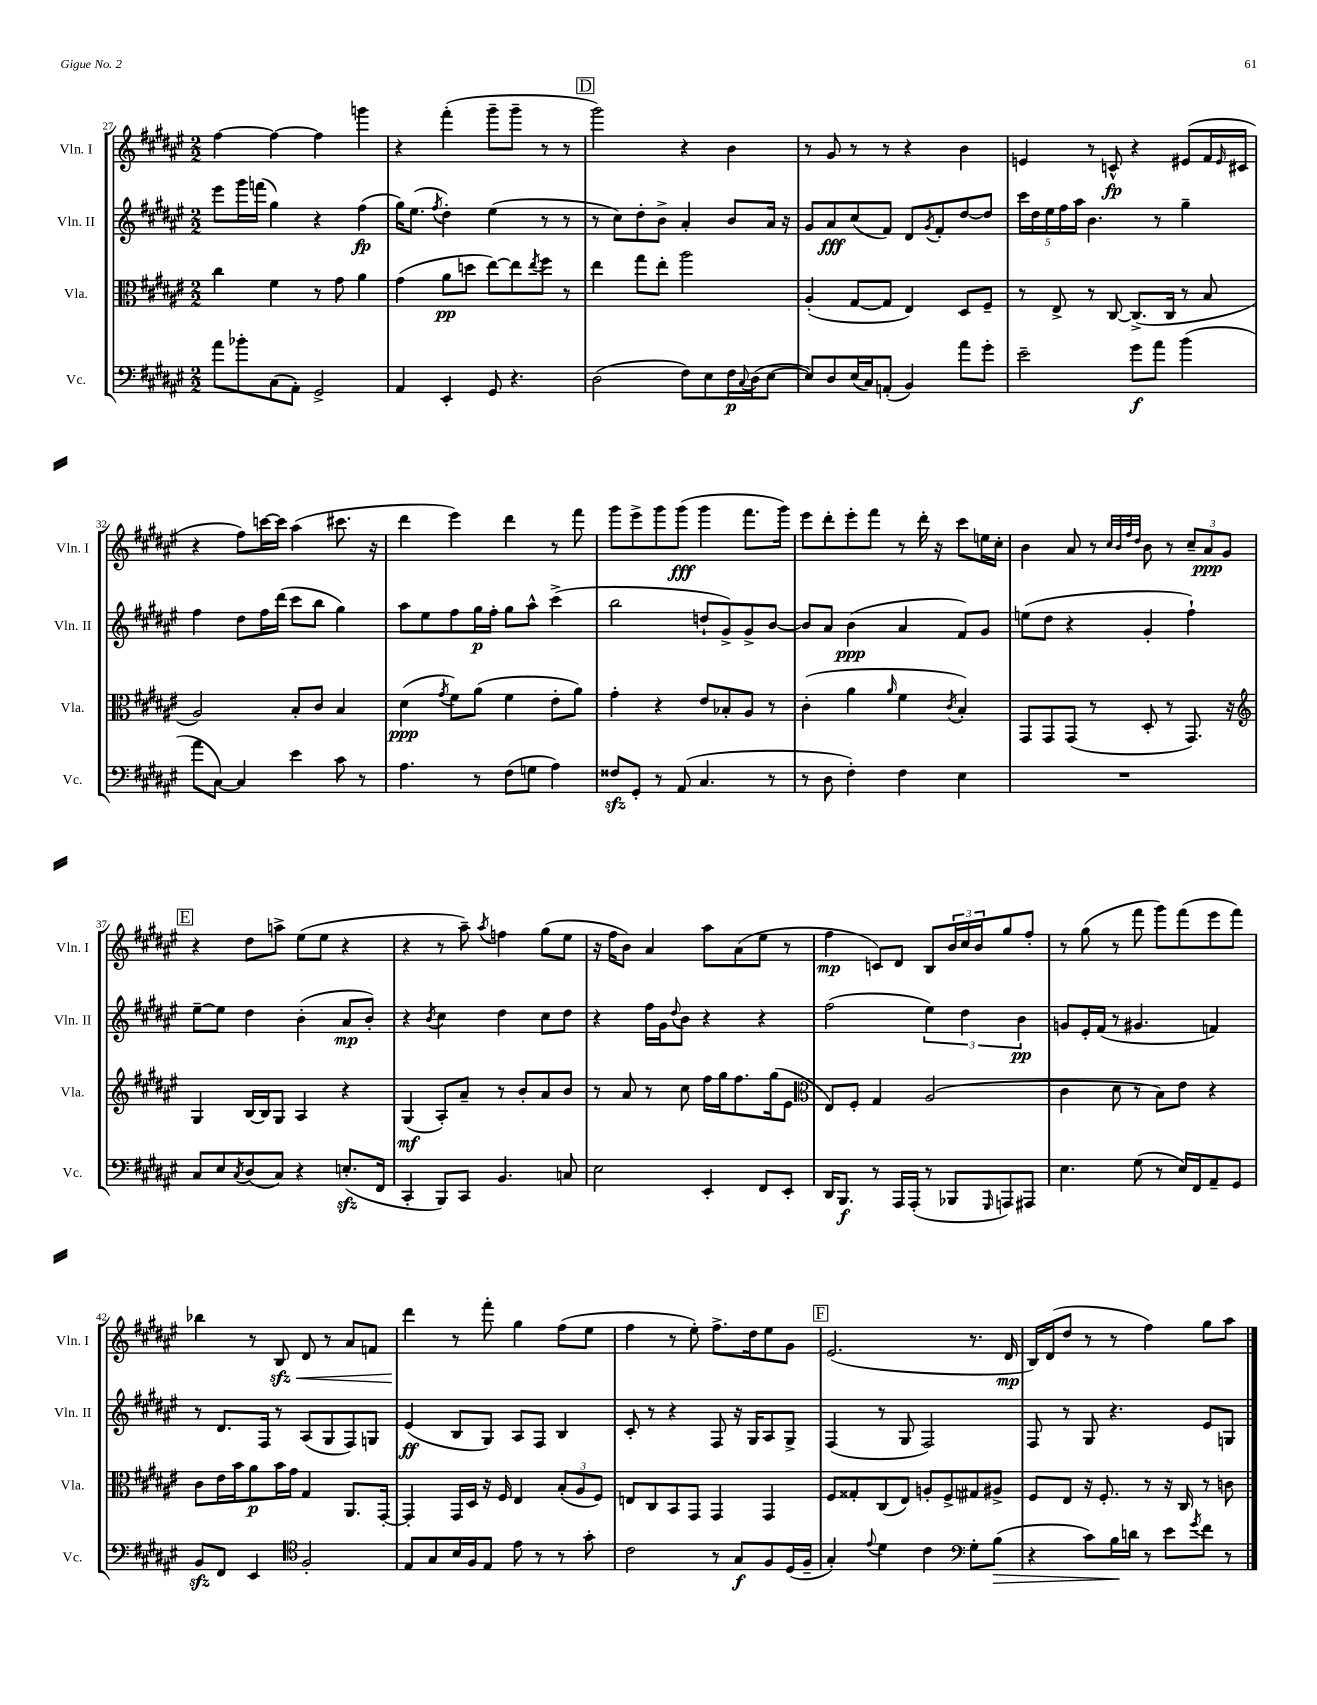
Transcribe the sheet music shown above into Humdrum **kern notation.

**kern	**dynam	**kern	**dynam	**kern	**dynam	**kern	**dynam
*part4	*part4	*part3	*part3	*part2	*part2	*part1	*part1
*staff4	*staff4	*staff3	*staff3	*staff2	*staff2	*staff1	*staff1
*I"Vc.	*	*I"Vla.	*	*I"Vln. II	*	*I"Vln. I	*
*I'Vc.	*	*I'Vla.	*	*I'Vln. II	*	*I'Vln. I	*
*clefF4	*	*clefC3	*	*clefG2	*	*clefG2	*
*k[f#c#g#d#a#e#]	*	*k[f#c#g#d#a#e#]	*	*k[f#c#g#d#a#e#]	*	*k[f#c#g#d#a#e#]	*
*M2/2	*	*M2/2	*	*M2/2	*	*M2/2	*
=27	=27	=27	=27	=27	=27	=27	=27
8a#\L	.	4cc#\	.	8eee#\L	.	[4ff#\	.
8b-X'\	.	.	.	16ggg#\L	.	.	.
.	.	.	.	(16fffn\JJ	.	.	.
(8C#\	.	4f#\	.	4gg#\)	.	4ff#\_	.
8AA#'\J)	.	.	.	.	.	.	.
2GG#^/	.	8r	.	4r	.	4ff#\]	.
.	.	8g#\	.	.	.	.	.
.	.	4a#\	.	(4ff#\	fp	4gggn\	.
=28	=28	=28	=28	=28	=28	=28	=28
4AA#/	.	(4g#\	.	16gg#\KL)	.	4r	.
.	.	.	.	(8.ee#\J	.	.	.
.	.	.	.	8qff#/	.	.	.
4EE#'/	.	8a#\L	pp	4dd#'\)	.	(4fff#'\	.
.	.	8ddn\J	.	.	.	.	.
8GG#/	.	[8ee#\L)	.	(4ee#\	.	8ggg#~\L	.
4.r	.	8ee#\]	.	.	.	8ggg#~\J	.
.	.	8qee#/	.	.	.	.	.
.	.	8ff#\J	.	8r	.	8r	.
.	.	8r	.	8r	.	8r	.
!!LO:REH:place=s1:t=D
=29	=29	=29	=29	=29	=29	=29	=29
(2D#\	.	4ee#\	.	8r	.	2ggg#\)	.
.	.	.	.	8cc#\L)	.	.	.
.	.	8gg#\L	.	8dd#'\	.	.	.
.	.	8ee#'\J	.	8b^\J	.	.	.
8F#\L)	.	2aa#\	.	4a#'/	.	4r	.
8E#\	.	.	.	.	.	.	.
16F#\L	p	.	.	8b/L	.	4b\	.
8qqC#/	.	.	.	.	.	.	.
(16D#\J	.	.	.	.	.	.	.
[8E#\J	.	.	.	16a#/Jk	.	.	.
.	.	.	.	16r	.	.	.
=30	=30	=30	=30	=30	=30	=30	=30
8E#/L])	.	(4A#'/	.	8g#/L	.	8r	.
8D#/	.	.	.	8a#/	fff	8g#/	.
(16E#/L	.	[8G#/L	.	(8cc#/	.	8r	.
16C#/J)	.	.	.	.	.	.	.
(8AAn'/J	.	8G#/J]	.	8f#/J)	.	8r	.
4BB/)	.	4E#/)	.	8d#/L	.	4r	.
.	.	.	.	8qg#/	.	.	.
.	.	.	.	8f#'/	.	.	.
8a#\L	.	8D#/L	.	[8dd#/	.	4b\	.
8g#'\J	.	8F#~/J	.	8dd#/J]	.	.	.
=31	=31	=31	=31	=31	=31	=31	=31
2e#~\	.	8r	.	20ccc#\LL	.	4en/	.
.	.	.	.	20dd#\	.	.	.
.	.	.	.	20ee#\	.	.	.
.	.	8E#^/	.	.	.	.	.
.	.	.	.	20ff#\	.	.	.
.	.	.	.	20aa#\JJ	.	.	.
.	.	8r	.	4.b\	.	8r	.
.	.	[8C#/	.	.	.	8cn^^/	fp
8g#\L	f	(8.C#^/L]	.	.	.	4r	.
8a#\J	.	.	.	8r	.	.	.
.	.	16C#/Jk	.	.	.	.	.
(4b\	.	8r	.	4gg#~\	.	(8e#X/L	.
.	.	8B/	.	.	.	16f#/L	.
.	.	.	.	.	.	16qqe#/	.
.	.	.	.	.	.	16c#X/JJ	.
!!LO:LB:g=z
=32	=32	=32	=32	=32	=32	=32	=32
8a#\L	.	2A#/)	.	4ff#\	.	4r	.
[8C#\J)	.	.	.	.	.	.	.
4C#/]	.	.	.	8dd#\L	.	8ff#\L)	.
.	.	.	.	16ff#\L	.	[16cccn\L	.
.	.	.	.	(16ddd#\JJ	.	16ccc\JJ]	.
4e#\	.	8B'/L	.	8ccc#\L	.	(4aa#\	.
.	.	8c#/J	.	8bb\J	.	.	.
8c#\	.	4B/	.	4gg#\)	.	8.ccc#X\	.
8r	.	.	.	.	.	.	.
.	.	.	.	.	.	16r	.
=33	=33	=33	=33	=33	=33	=33	=33
4.A#\	.	(4d#\	ppp	8aa#\L	.	4ddd#\	.
.	.	.	.	8ee#\	.	.	.
.	.	8qg#/	.	.	.	.	.
.	.	8f#\L)	.	8ff#\	.	4eee#\)	.
8r	.	(8a#\J	.	16gg#\L	p	.	.
.	.	.	.	16ff#'\JJ	.	.	.
(8F#\L	.	4f#\	.	8gg#\L	.	4ddd#\	.
8Gn\J	.	.	.	8aa#^^\J	.	.	.
4A#\)	.	8e#'\L	.	(4ccc#^\	.	8r	.
.	.	8a#\J)	.	.	.	8fff#\	.
=34	=34	=34	=34	=34	=34	=34	=34
8F##Xzz/L	.	4g#'\	.	2bb\	.	8ggg#\L	.
8GG#'/J	.	.	.	.	.	8eee#^\	.
8r	.	4r	.	.	.	8ggg#\	.
(8AA#/	.	.	.	.	.	(8ggg#\J	fff
4.C#/	.	8e#/L	.	8ddn`/L	.	4ggg#\	.
.	.	8B-X'/	.	8g#^/)	.	.	.
.	.	8A#/J	.	8g#^/	.	8.fff#\L	.
8r	.	8r	.	[8b/J	.	.	.
.	.	.	.	.	.	16ggg#\Jk)	.
=35	=35	=35	=35	=35	=35	=35	=35
8r	.	(4c#'\	.	8b/L]	.	8eee#\L	.
8D#\	.	.	.	8a#/J	.	8ddd#'\	.
4F#'\)	.	4a#\	.	(4b\	ppp	8eee#'\	.
.	.	.	.	.	.	8fff#\J	.
.	.	16qqa#/	.	.	.	.	.
4F#\	.	4f#\	.	4a#/	.	8r	.
.	.	.	.	.	.	16ddd#'\	.
.	.	.	.	.	.	16r	.
.	.	8qc#/	.	.	.	.	.
4E#\	.	4B'/)	.	8f#/L)	.	8ccc#\L	.
.	.	.	.	8g#/J	.	16een\L	.
.	.	.	.	.	.	16cc#'\JJ	.
=36	=36	=36	=36	=36	=36	=36	=36
1r	.	8GG#/L	.	(8een\L	.	4b\	.
.	.	8GG#/	.	8dd#\J	.	.	.
.	.	(8GG#/J	.	4r	.	8a#/	.
.	.	8r	.	.	.	8r	.
.	.	.	.	.	.	32qqcc#/LLL	.
.	.	.	.	.	.	32qqb/	.
.	.	.	.	.	.	32qqff#/	.
.	.	.	.	.	.	32qqdd#/JJJ	.
.	.	8D#'/	.	4g#'/	.	8b\	.
.	.	8r	.	.	.	8r	.
.	.	8.GG#/)	.	4ff#`\)	.	12cc#~/L	.
.	.	.	.	.	.	12a#/	ppp
.	.	.	.	.	.	12g#/J	.
.	.	16r	.	.	.	.	.
!!LO:LB:g=z
!!LO:REH:place=s1:t=E
=37	=37	=37	=37	=37	=37	=37	=37
*	*	*clefG2	*	*	*	*	*
8C#/L	.	4G#/	.	[8ee#~\L	.	4r	.
8E#/	.	.	.	8ee#\J]	.	.	.
8qC#/	.	.	.	.	.	.	.
(8D#/	.	[16B/LL	.	4dd#\	.	8dd#\L	.
.	.	16B/J]	.	.	.	.	.
8C#/J)	.	8G#/J	.	.	.	8aan^\J	.
4r	.	4A#/	.	(4b'\	.	(8ee#\L	.
.	.	.	.	.	.	8ee#\J	.
(8.Enzz'/L	.	4r	.	8a#/L	mp	4r	.
.	.	.	.	8b'/J)	.	.	.
16FF#/Jk	.	.	.	.	.	.	.
=38	=38	=38	=38	=38	=38	=38	=38
4CC#'/	.	(4G#/	mf	4r	.	4r	.
.	.	.	.	8qb/	.	.	.
8BBB/L)	.	8A#'/L)	.	4cc#\	.	8r	.
8CC#/J	.	8a#~/J	.	.	.	8aa#~\)	.
.	.	.	.	.	.	8qaa#/	.
4.BB/	.	8r	.	4dd#\	.	4ffn\	.
.	.	8b'/L	.	.	.	.	.
.	.	8a#/	.	8cc#\L	.	(8gg#\L	.
8Cn/	.	8b/J	.	8dd#\J	.	8ee#\J	.
=39	=39	=39	=39	=39	=39	=39	=39
2E#\	.	8r	.	4r	.	16r	.
.	.	.	.	.	.	16ff#\KL	.
.	.	8a#/	.	.	.	8b\J)	.
.	.	8r	.	16ff#\LL	.	4a#/	.
.	.	.	.	16g#\J	.	.	.
.	.	.	.	8qqdd#/	.	.	.
.	.	8cc#\	.	8b\J	.	.	.
4EE#'/	.	16ff#\LL	.	4r	.	8aa#\L	.
.	.	16gg#\J	.	.	.	.	.
.	.	8.ff#\	.	.	.	(8a#\	.
8FF#/L	.	.	.	4r	.	8ee#\J	.
.	.	(16gg#\k	.	.	.	.	.
8EE#'/J	.	8e#\J	.	.	.	8r	.
=40	=40	=40	=40	=40	=40	=40	=40
*	*	*clefC3	*	*	*	*	*
16DD#/KL	.	8E#/L)	.	(2ff#\	.	4ff#\	mp
8.BBB/J	f	.	.	.	.	.	.
.	.	8F#'/J	.	.	.	.	.
8r	.	4G#/	.	.	.	8cn/L)	.
16AAA#/LL	.	.	.	.	.	8d#/J	.
(16AAA#'/JJ	.	.	.	.	.	.	.
8r	.	(2A#/	.	6ee#\)	.	8B/L	.
8BBB-X/L	.	.	.	.	.	24b/L	.
.	.	.	.	6dd#\	.	24cc#/	.
.	.	.	.	.	.	24b/J	.
16qqGGG#/	.	.	.	.	.	.	.
8AAAn/)	.	.	.	.	.	8gg#/	.
.	.	.	.	6b\	pp	.	.
8AAA#X/J	.	.	.	.	.	8ff#'/J	.
=41	=41	=41	=41	=41	=41	=41	=41
4.E#\	.	4c#\	.	8gn/L	.	8r	.
.	.	.	.	16e#'/L	.	(8gg#\	.
.	.	.	.	(16f#/JJ	.	.	.
.	.	8d#\	.	8r	.	8r	.
(8G#\	.	8r	.	4.g#X/	.	8fff#\	.
8r	.	8B\L)	.	.	.	8ggg#\L)	.
16E#/LL)	.	8e#\J	.	.	.	(8fff#\	.
16FF#/J	.	.	.	.	.	.	.
8AA#~/	.	4r	.	4fn/)	.	8eee#\	.
8GG#/J	.	.	.	.	.	8fff#\J)	.
!!LO:LB:g=z
=42	=42	=42	=42	=42	=42	=42	=42
8BBzz/L	.	8c#\L	.	8r	.	4bb-X\	.
8FF#/J	.	16e#\L	.	8.d#/L	.	.	.
.	.	16b\J	.	.	.	.	.
4EE#/	.	8a#\	p	.	.	8r	.
.	.	.	.	16F#/Jk	.	.	.
!	!	!	!	!	!	!	!LO:HP:b
.	.	16b\L	.	8r	.	8Bzz/	<
.	.	16g#\JJ	.	.	.	.	.
*clefC4	*	*	*	*	*	*	*
2F#'/	.	4G#/	.	(8A#/L	.	8d#/	.
.	.	.	.	8G#/	.	8r	.
.	.	8.AA#/L	.	8F#/)	.	8a#/L	.
.	.	.	.	8Gn/J	.	8fn/J	.
.	.	[16GG#'/Jk	.	.	.	.	.
=43	=43	=43	=43	=43	=43	=43	=43
8E#/L	.	4GG#'/]	.	(4e#/	ff	4ddd#\	.
8G#/	.	.	.	.	.	.	.
16B/L	.	16GG#/LL	.	8B/L	.	8r	[
16F#/J	.	16D#/JJ	.	.	.	.	.
8E#/J	.	16r	.	8G#/J)	.	8fff#'\	.
.	.	16F#/	.	.	.	.	.
8e#\	.	4E#/	.	8A#/L	.	4gg#\	.
8r	.	.	.	8F#/J	.	.	.
8r	.	(12B'/L	.	4B/	.	(8ff#\L	.
.	.	12A#/	.	.	.	.	.
8g#'\	.	.	.	.	.	8ee#\J	.
.	.	12F#/J)	.	.	.	.	.
=44	=44	=44	=44	=44	=44	=44	=44
2c#\	.	8En/L	.	8c#'/	.	4ff#\	.
.	.	8C#/	.	8r	.	.	.
.	.	8BB/	.	4r	.	8r	.
.	.	8GG#/J	.	.	.	8ee#'\)	.
8r	.	4GG#/	.	8F#/	.	8.ff#^\L	.
8G#/L	f	.	.	16r	.	.	.
.	.	.	.	16G#/KL	.	16dd#\k	.
8F#/	.	4GG#/	.	8A#/	.	8ee#\	.
(16D#/L	.	.	.	8G#^/J	.	8g#\J	.
16F#~/JJ	.	.	.	.	.	.	.
!!LO:REH:place=s1:t=F
=45	=45	=45	=45	=45	=45	=45	=45
4G#'/)	.	8F#/L	.	(4F#/	.	(2.e#/	.
.	.	8G##X'/	.	.	.	.	.
8qqe#/	.	.	.	.	.	.	.
4d#\	.	(8C#/	.	8r	.	.	.
.	.	8E#/J)	.	8G#/	.	.	.
4c#\	.	8An'/L	.	2F#/)	.	.	.
.	.	8F#^/	.	.	.	.	.
*clefF4	*	*	*	*	*	*	*
8G#'\L	.	8G#X/	.	.	.	8.r	.
!	!LO:HP:b	!	!	!	!	!	!
(8B\J	>	8A#X^/J	.	.	.	.	.
.	.	.	.	.	.	16d#/	mp
=46	=46	=46	=46	=46	=46	=46	=46
4r	.	8F#/L	.	8F#/	.	16B/LL)	.
.	.	.	.	.	.	(16d#/J	.
.	.	8E#/J	.	8r	.	8dd#/J	.
8c#\L)	.	16r	.	8G#/	.	8r	.
.	.	8.F#'/	.	.	.	.	.
16B\L	.	.	.	4.r	.	8r	.
16dn\JJ	]	.	.	.	.	.	.
8r	.	8r	.	.	.	4ff#\)	.
8e#\L	.	16r	.	.	.	.	.
.	.	16C#/	.	.	.	.	.
8qg#/	.	.	.	.	.	.	.
8f#\J	.	8r	.	8e#/L	.	8gg#\L	.
8r	.	8cn\	.	8Gn/J	.	8aa#\J	.
==	==	==	==	==	==	==	==
*-	*-	*-	*-	*-	*-	*-	*-
